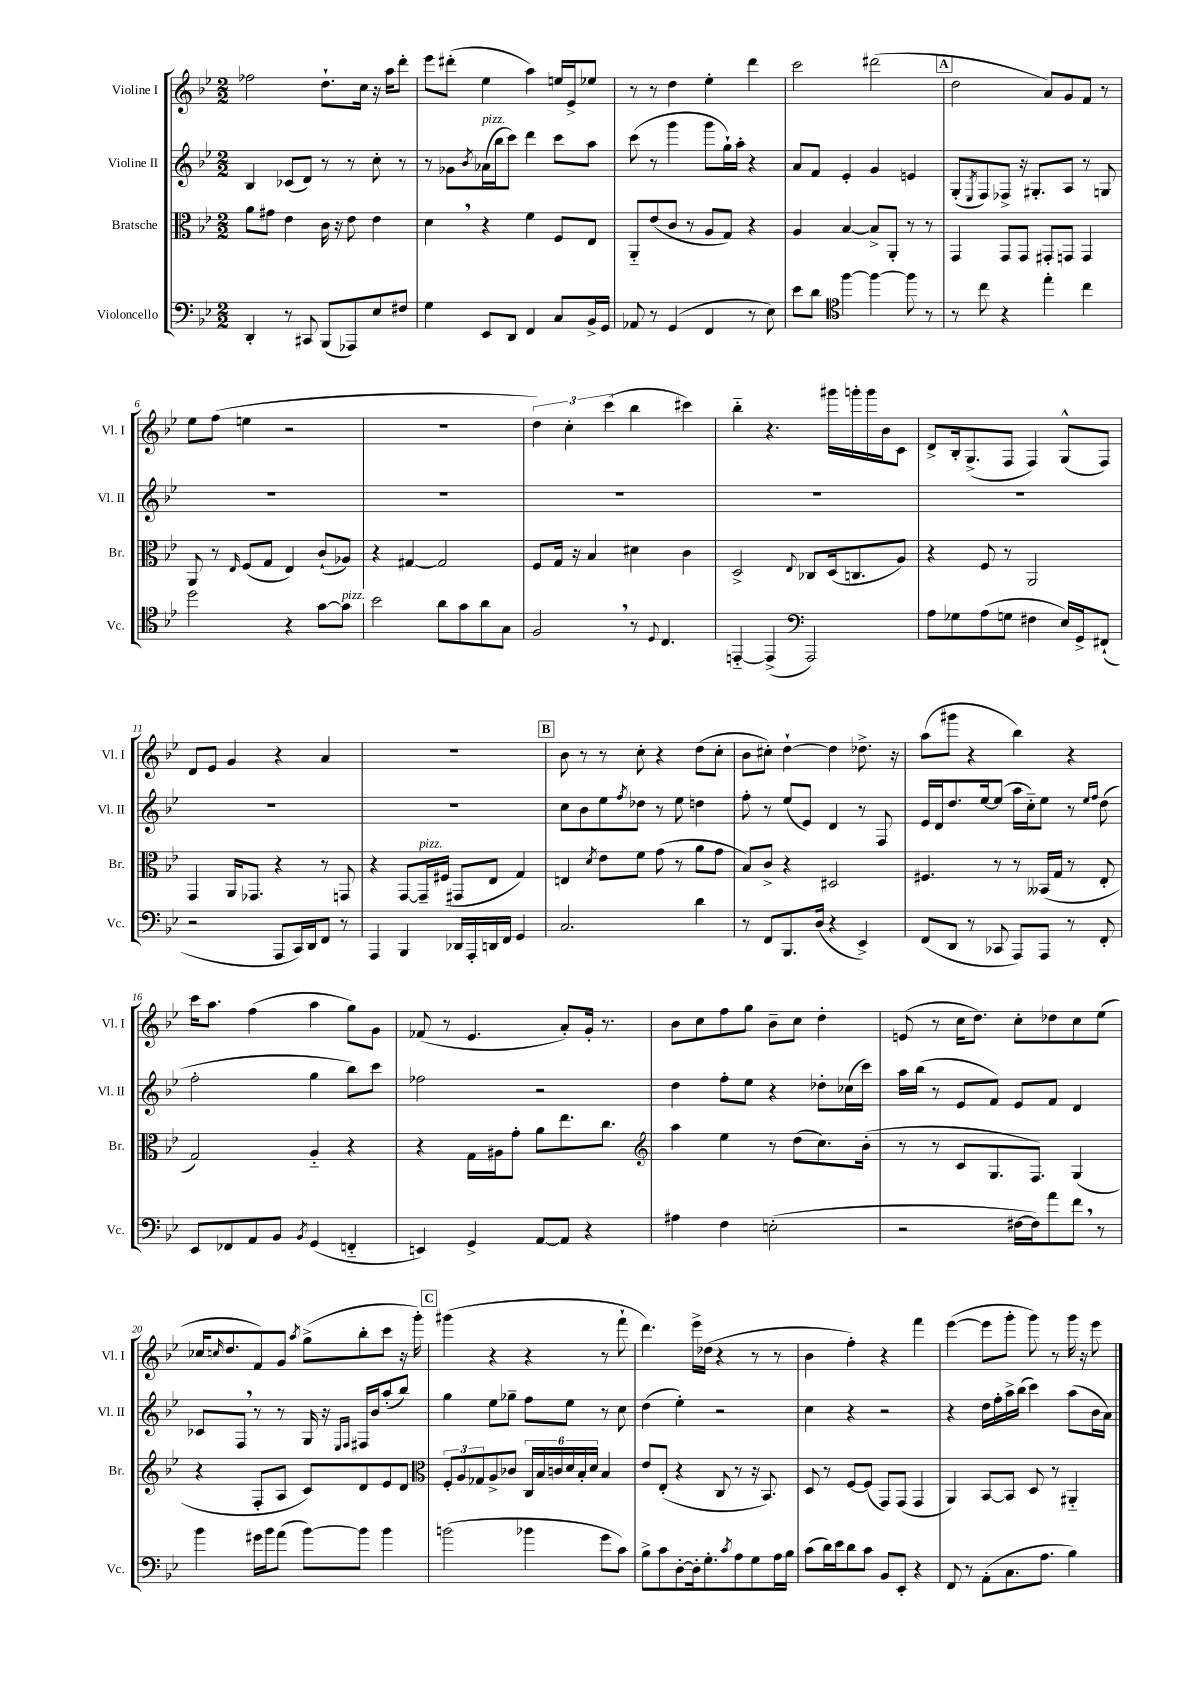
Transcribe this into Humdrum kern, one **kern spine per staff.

**kern	**kern	**kern	**kern
*part4	*part3	*part2	*part1
*staff4	*staff3	*staff2	*staff1
*I"Violoncello	*I"Bratsche	*I"Violine II	*I"Violine I
*I'Vc.	*I'Br.	*I'Vl. II	*I'Vl. I
*clefF4	*clefC3	*clefG2	*clefG2
*k[b-e-]	*k[b-e-]	*k[b-e-]	*k[b-e-]
*M2/2	*M2/2	*M2/2	*M2/2
=1	=1	=1	=1
4DD'/	8a\L	4B-/	2ff-X\
.	8g#X\J	.	.
8r	4e-\	(8c-X/L	.
8CC#X/	.	8d/J)	.
(8BBB-/L	16c\	8r	8.dd`\L
.	16r	.	.
8AAA-X/)	8e-\	8r	.
.	.	.	16cc\Jk
8E-/	4e-\	8cc'\	16r
.	.	.	16aa\KL
8F#X/J	.	8r	8ddd'\J
=2	=2	=2	=2
4G\	4d,\	8r	8eee-\L
.	.	8g-X\L	(8ddd#X'\J
.	.	8qb-/	.
!	!	!LO:TX:a:i:t=pizz.	!
8EE-/L	4r	(16a-X\L	4ee-\
.	.	16bb-\J	.
8DD/J	.	8ccc\J)	.
4FF/	4f\	4ddd\	4aa\)
8C/L	8F/L	8ccc\L	16een/LL
.	.	.	16e-^/J
16BB-^/L	8E-/J	8aa\J	8ee-X/J
16GG/JJ	.	.	.
=3	=3	=3	=3
8AA-X/	8AA/L	(8ccc\	8r
8r	(8e-/	8r	8r
(4GG/	8c/J	4ggg\	4dd\
.	8r	.	.
4FF/	8A/L	8ggg\L	4ee-'\
.	8G/J)	16gg`\L)	.
.	.	16aa'\JJ	.
8r	4r	4r	4ddd\
8E-\)	.	.	.
=4	=4	=4	=4
8e-\L	4A/	8a/L	2ccc\
8d\J	.	8f/J	.
*clefC4	*	*	*
[4ff\	[4B-/	4e-'/	.
4ff\_	8B-^/L]	4g/	(2ddd#X\
.	8AA'/J	.	.
8ff\]	8r	4en/	.
8r	8r	.	.
!!LO:REH:place=s1:t=A
=5	=5	=5	=5
8r	4GG/	(8G'/L	2dd\
.	.	8qE-/	.
8cc\	.	8F/)	.
4r	8GG/L	8F-X^/J	.
.	8GG/J	16r	.
.	.	8.G#X'/L	.
4ee-'\	8GG#X'/L	.	8a/L)
.	8GGn/J	8A/J	8g/
4cc\	4GG/	8r	8f/J
.	.	8Gn/	8r
!!LO:LB:g=z
=6	=6	=6	=6
2dd\	8AA/	1r	8ee-\L
.	8r	.	(8ff\J
.	16qqE-/	.	.
.	(8F/L	.	4een\
.	8G/J	.	.
4r	4E-/)	.	2r
[8g\L	(8c`/L	.	.
!LO:TX:a:i:t=pizz.	!	!	!
8g\J]	8A-X/J)	.	.
=7	=7	=7	=7
2b-\	4r	1r	1r
.	[4G#X/	.	.
8a\L	2G#/]	.	.
8g\	.	.	.
8a\	.	.	.
8G\J	.	.	.
=8	=8	=8	=8
2F,/	8F/L	1r	6dd\)
.	16G/Jk	.	.
.	.	.	6cc'\
.	16r	.	.
.	4B-/	.	.
.	.	.	(6ccc\
8r	4d#X\	.	4bb-\
8qqD/	.	.	.
4.C/	.	.	.
.	4c\	.	4ccc#X\)
=9	=9	=9	=9
[4EEn/	2D^/	1r	4bb-\
(4EE^/]	.	.	4.r
*clefF4	*	*	*
.	8qqE-/	.	.
2AAA/)	8C-X/L	.	.
.	(16D/k	.	16ggg#X\LL
.	8.Cn/	.	16gggn'\
.	.	.	16ggg\
.	.	.	16b-\J
.	8A/J)	.	8c\J
=10	=10	=10	=10
8A\L	4r	1r	8d^/L
8G-X\	.	.	16B-'/k
.	.	.	(8.G^/
(8A\	8F/	.	.
8Gn\J	8r	.	8F/J
4F#X\	2AA/	.	4F/)
16E-/LL)	.	.	(8G^^/L
16GG^/J	.	.	.
(8FF#X`/J	.	.	8F/J)
!!LO:LB:g=z
=11	=11	=11	=11
2r	4GG/	1r	8d/L
.	.	.	8e-/J
.	16AA/KL	.	4g/
.	8.GG-X/J	.	.
8AAA/L	4r	.	4r
16CC/L)	.	.	.
16DD/J	.	.	.
8FF/J	8r	.	4a/
8r	8GGn/	.	.
=12	=12	=12	=12
4AAA/	4r	1r	1r
4BBB-/	[8GG/L	.	.
!	!LO:TX:a:i:t=pizz.	!	!
.	16GG~/L]	.	.
.	(16F#X/JJ	.	.
16DD-X/LL	8GG#X/L	.	.
16AAA'/	.	.	.
16DDn/	8E-/J	.	.
16FF/JJ	.	.	.
4GG/	4G/)	.	.
!!LO:REH:place=s1:t=B
=13	=13	=13	=13
2.C/	4En/	8cc\L	8b-\
.	.	8b-\	8r
.	8qd/	.	.
.	8e-\L	8ee-\	8r
.	.	8qff/	.
.	8f\J	8dd-X\J	8cc'\
.	(8g\	8r	4r
.	8r	8ee-\	.
4d\	8a\L	4ddn\	(8dd\L
.	8g\J	.	8cc'\J
=14	=14	=14	=14
8r	8B-/L)	8ff'\	8b-\L
8FF/L	8c^/J	8r	8cc#X'\J)
8.BBB-/	4r	(8ee-/L	[4dd`\
.	.	8e-/J)	.
(16D/Jk	.	.	.
4r	2D#X/	4d/	4dd\]
4EE-^/)	.	8r	8.dd-X^\
.	.	8F/	.
.	.	.	16r
=15	=15	=15	=15
(8FF/L	4.F#X/	16e-/LL	(8aa\L
.	.	16d/J	.
8DD/J	.	8.dd/	8ggg#X\J
8r	.	.	4r
.	.	[16ee-/k	.
8CC-X/	8r	(8ee-/J]	.
8AAA/L)	8r	16aa\LL	4bb-\)
.	.	16cc\J)	.
8AAA/J	(16BB--X/LL	8ee-\J	.
.	16G/JJ	.	.
8r	8r	8r	4r
.	.	16qqee-/LL	.
.	.	16qqff/JJ	.
8FF'/	8E-'/	(8dd\	.
!!LO:LB:g=z
=16	=16	=16	=16
8EE-/L	2G/)	2ff'\	16ccc\KL
.	.	.	8.aa\J
8FF-X/	.	.	.
8AA/	.	.	(4ff\
8BB-/J	.	.	.
8qBB-/	.	.	.
(4GG/	4A/	4gg\	4aa\
4FFn/	4r	8bb-\L)	8gg\L)
.	.	8ccc\J	8g\J
=17	=17	=17	=17
4EEn/)	4r	2ff-X\	(8f-X/
.	.	.	8r
4GG^/	16G\LL	.	4.e-/
.	16A#X\J	.	.
.	8g'\J	.	.
[8AA/L	8a\L	2r	.
8AA/J]	8.ee-\	.	8a'/L)
4r	.	.	16g'/Jk
.	8.cc\J	.	8.r
=18	=18	=18	=18
*	*clefG2	*	*
4A#X\	4aa\	4dd\	8b-\L
.	.	.	8cc\
4F\	4ee-\	8ff'\L	8ff\
.	.	8ee-\J	8gg\J
(2En'\	8r	4r	8b-~\L
.	(8dd\L	.	8cc\J
.	8.cc\)	8dd-X'\L	4dd'\
.	.	(16cc-X\L	.
.	(16b-'\Jk	16ccc\JJ)	.
=19	=19	=19	=19
2r	8r	16aa\LL	(8en/
.	.	(16bb-\JJ	.
.	8r	8r	8r
.	8c/L	8e-/L	16cc\KL
.	.	.	8.dd\J)
.	8.G/	8f/J)	.
[16F#X\LL	.	8e-/L	8cc'\L
16F#\J])	8.F/J)	.	.
8a\	.	8f/J	8dd-X\
8f,\J	(4G/	4d/	8cc\
8r	.	.	(8ee-\J
!!LO:LB:g=z
=20	=20	=20	=20
4b-\	4r	8c-X/L	16cc-X/KL
.	.	.	16qqccn/
.	.	.	8.dd/
.	.	8F,/J	.
16g#X\LL	8F'/L	8r	8f/)
16b-\J	.	.	.
(8a\J	8A/J	8r	8g/J
.	.	.	8qaa/
[8b-\L)	8c/L)	16G/	(8gg^\L
.	.	16r	.
.	.	16qqE-/LL	.
.	.	16qqF/JJ	.
8b-\J]	8d/	16F#X/LL	8bb-'\
.	.	16b-/J	.
4b-\	8e-/	(8aa'/	8ccc\J
.	8d/J	8bb-/J)	16r
.	.	.	16ggg'\)
!!LO:REH:place=s1:t=C
=21	=21	=21	=21
*	*clefC3	*	*
(2bn\	12F'/L	4gg\	(4ggg#X\
.	12A/	.	.
.	12G-X/	.	.
.	8A^/	8ee-\L	4r
.	8c-X/J	8gg-X~\J	.
4b-X\	24C/LL	8ff\L	4r
.	24B-/	.	.
.	24cn/	.	.
.	24d/	8ee-\J	.
.	24B-'/	.	.
.	24d/JJ	.	.
8g\L	4B-/	8r	8r
8c\J)	.	8cc\	8fff`\
=22	=22	=22	=22
8B-^\L	8e-/L	(4dd\	4.ddd\)
8c\	(8E-'/J	.	.
[8D'\	4r	4ee-'\)	.
16D'\k]	.	.	16eee-^\LL
8.G'\	.	.	(16dd-X\JJ
.	8C/	2r	4r
8qc/	.	.	.
8A\	8r	.	.
8G\	16r	.	8r
.	8.BB-/)	.	.
16A\L	.	.	8r
16B-\JJ	.	.	.
=23	=23	=23	=23
(8c\L	8D/	4cc\	4b-\
16d\L)	8r	.	.
16e-\J	.	.	.
8d\	[8F/L	4r	4ff'\)
8c\J	(8F/J]	.	.
8BB-/L	8GG/L)	2r	4r
8EE-'/J	(8GG/J	.	.
4r	4GG/	.	4fff\
=24	=24	=24	=24
8FF/	4AA/)	4r	([4eee-\
8r	.	.	.
(8AA'\L	[8BB-/L	16dd\LL	8eee-\L]
.	.	16ff'\	.
8.C\	8BB-/J]	16aa^\	8ggg'\J
.	.	(16bb-\JJ	.
.	8D/	4ccc\)	8ggg\)
8.A\J	.	.	.
.	8r	.	8r
4B-\)	4AA#X/	(8aa\L	16ggg\
.	.	.	16r
.	.	16b-\L	8eee-\
.	.	16a\JJ)	.
==	==	==	==
*-	*-	*-	*-
